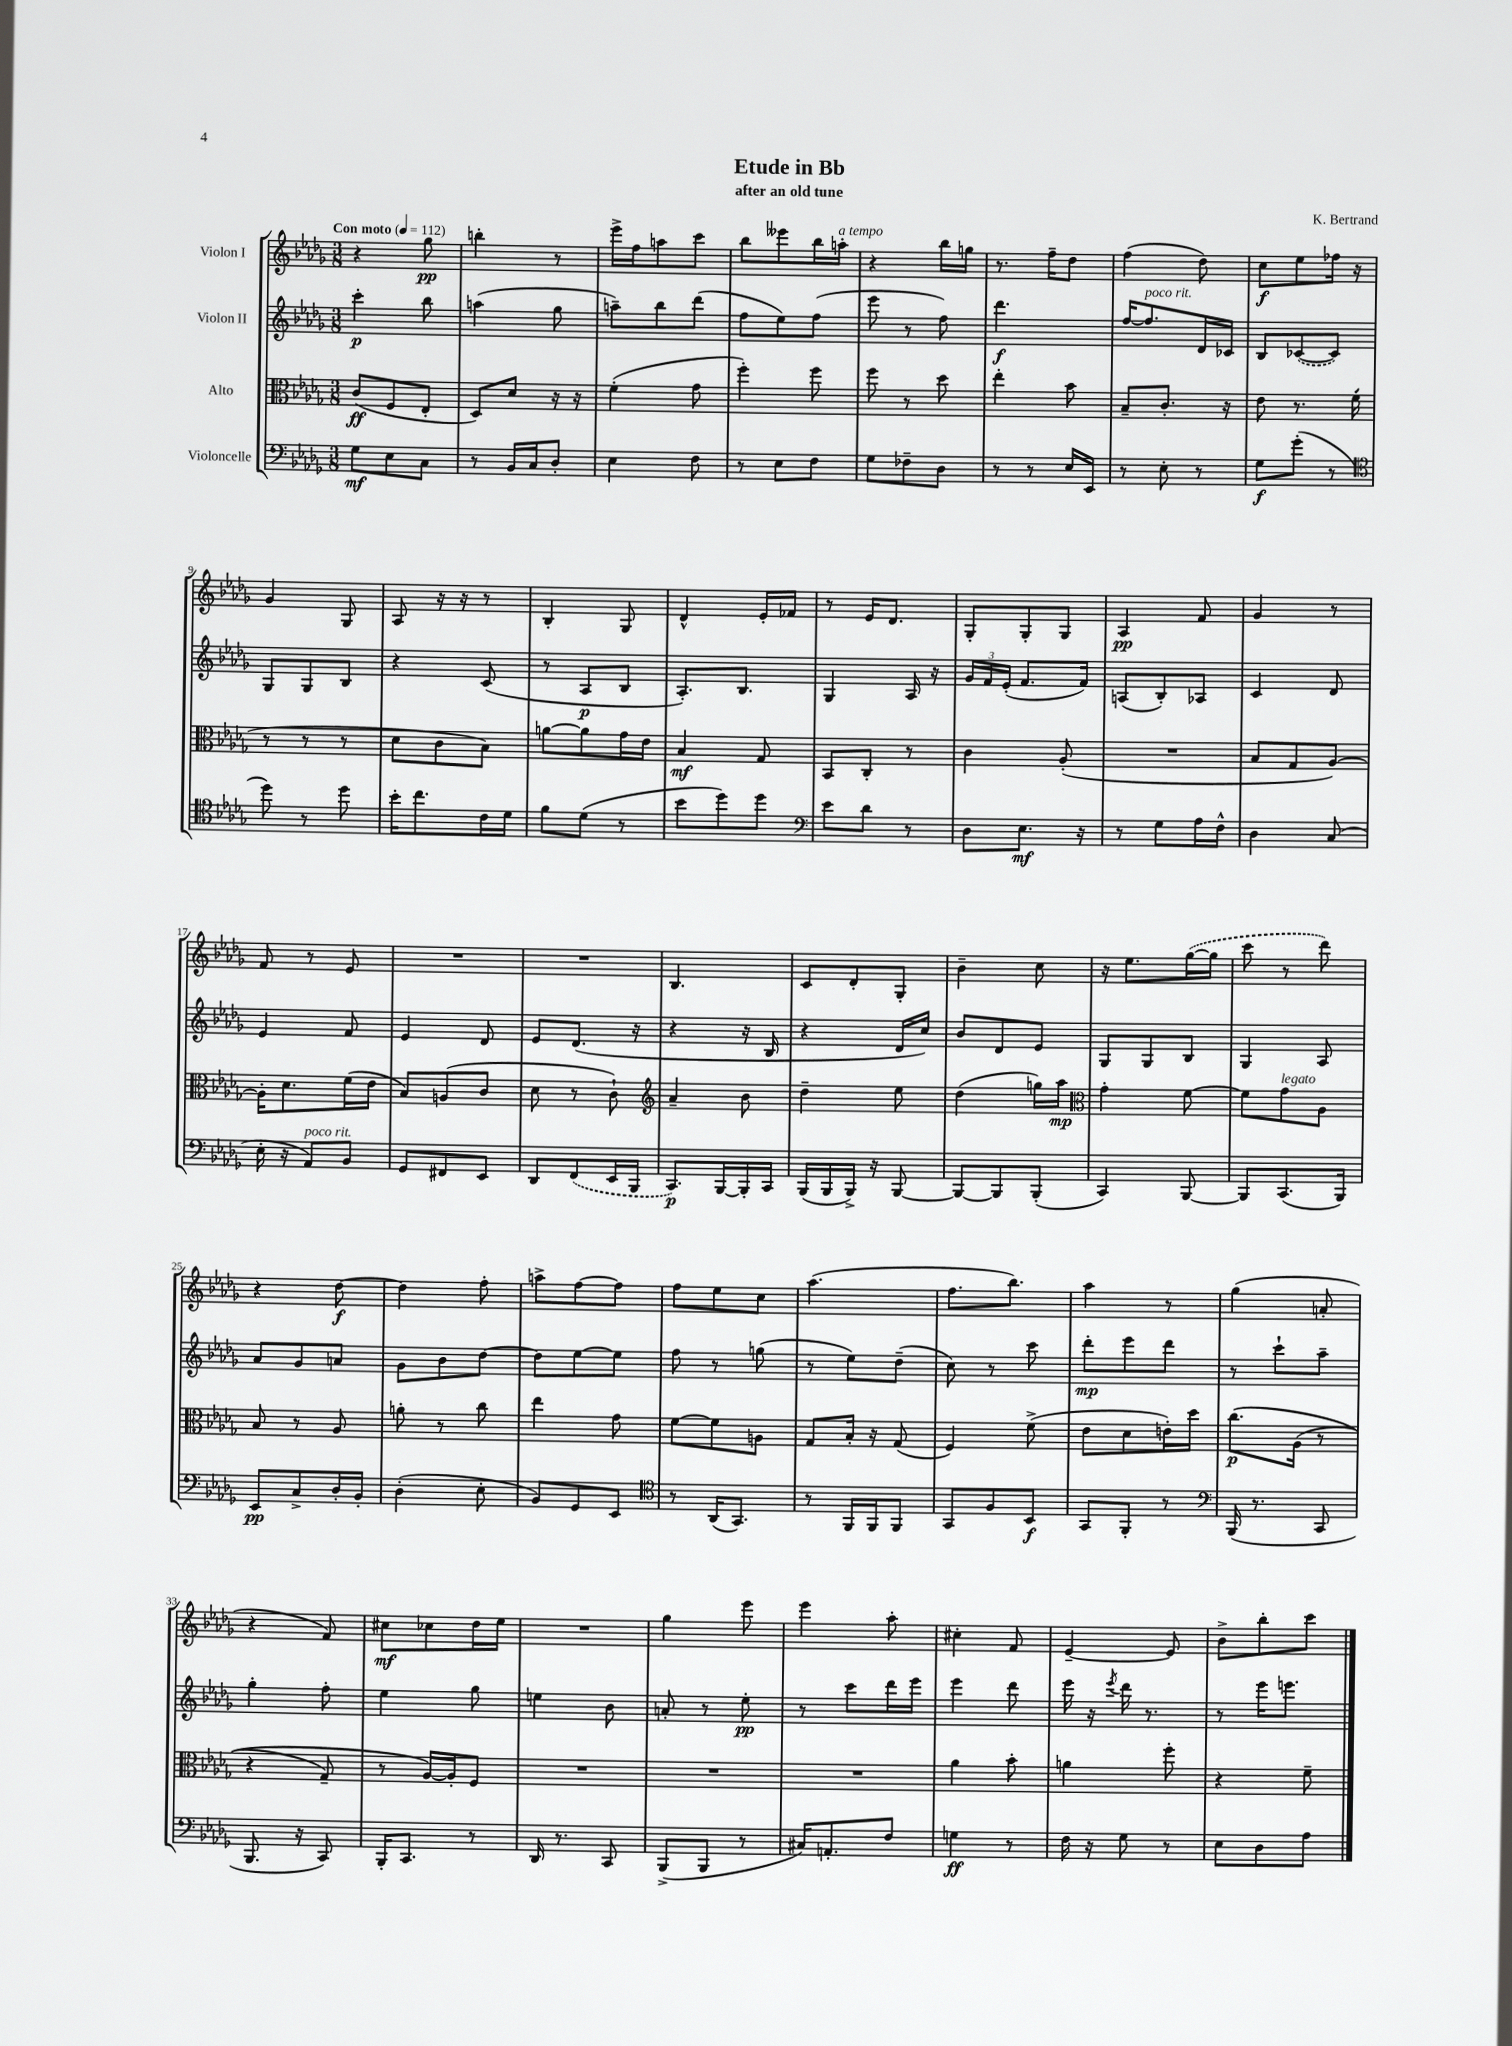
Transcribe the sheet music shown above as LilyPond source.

\header { title = "Etude in Bb" composer = "K. Bertrand" subtitle = "after an old tune" }
<<
\new StaffGroup <<
\new Staff = "s0" \with { instrumentName = "Violon I" } {
    \clef treble \key des \major \numericTimeSignature \time 3/8 \tempo "Con moto" 4 = 112
    \autoBeamOff r4 ges''8\pp |
    b''4-. r8 |
    ees'''16[-> f''16 a''8 c'''8] |
    bes''8[ eeses'''8 bes''16 a''16]-.^\markup { \italic "a tempo" } |
    r4 bes''16[ g''16] |
    r8. f''16[-- des''8] |
    f''4( des''8) |
    c''8[\f ees''8 fes''16] r16 |
    ges'4 ges8 |
    aes8 r16 r16 r8 |
    bes4-. ges8 |
    des'4-^ ees'16[-. fes'16] |
    r8 ees'16[ des'8.] |
    ges8[-. ges8-. ges8] |
    aes4\pp f'8 |
    ges'4 r8 |
    f'8 r8 ees'8 |
    R4. |
    R4. |
    bes4. |
    c'8[ des'8-. ges8]-. |
    bes'4-- c''8 |
    r16 ees''8.[ \once \slurDashed ges''16~( ges''16] |
    c'''8 r8 des'''8) |
    r4 des''8~\f |
    des''4 f''8-. |
    a''8[-> f''8~ f''8] |
    f''8[ ees''8 c''8] |
    aes''4.( |
    f''8.[ bes''8.]) |
    aes''4 r8 |
    ges''4( a'8-. |
    r4 f'8) |
    cis''8[\mf ces''8 des''16 ees''16] |
    R4. |
    ges''4 ees'''8 |
    ees'''4 aes''8-. |
    cis''4-. f'8 |
    ees'4~-- ees'8 |
    bes'8[-> bes''8-. c'''8] \bar "|." |
}
\new Staff = "s1" \with { instrumentName = "Violon II" } {
    \clef treble \key des \major \numericTimeSignature \time 3/8
    \autoBeamOff c'''4-.\p bes''8 |
    a''4( ges''8 |
    a''8[--) bes''8 des'''8]( |
    f''8[ ees''8) f''8]( |
    ees'''8 r8 f''8) |
    des'''4.\f |
    f''16[~ f''8.^\markup { \italic "poco rit." } des'16 ces'16] |
    bes8[ \once \slurDashed ces'8~( ces'8]) |
    ges8[ ges8 bes8] |
    r4 c'8( |
    r8 aes8[\p bes8] |
    aes8.[-.) bes8.] |
    ges4 aes16 r16 |
    \tuplet 3/2 { ges'16[ f'16 ees'16]-.( } f'8.[ f'16]) |
    a8[( bes8-.) aes8] |
    c'4 des'8 |
    ees'4 f'8 |
    ees'4 des'8 |
    ees'8[ des'8.]( r16 |
    r4 r16 bes16 |
    r4 des'16[ c''16]) |
    bes'8[ des'8 ees'8] |
    ges8[ ges8 bes8] |
    ges4 aes8 |
    aes'8[ ges'8 a'8] |
    ges'8[ bes'8 des''8]~ |
    des''8[ ees''8~ ees''8] |
    f''8 r8 g''8( |
    r8 ees''8[) des''8]--( |
    c''8) r8 c'''8 |
    des'''8[-.\mp ees'''8 des'''8] |
    r8 c'''8[-! aes''8]-- |
    ges''4-. f''8-. |
    ees''4 ges''8 |
    e''4 bes'8 |
    a'8-. r8 ees''8-.\pp |
    r8 c'''8[ des'''16 ees'''16] |
    ees'''4 des'''8 |
    ees'''16 r16 \acciaccatura { ees'''8 } des'''16 r8. |
    r8 ees'''16[ e'''8.] \bar "|." |
}
\new Staff = "s2" \with { instrumentName = "Alto" } {
    \clef alto \key des \major \numericTimeSignature \time 3/8
    \autoBeamOff c'8[\ff( f8 ees8]-. |
    des8[) des'8] r16 r16 |
    f'4-.( ges'8 |
    f''4-.) f''8 |
    f''8 r8 des''8 |
    ees''4-. bes'8 |
    bes8[-- c'8.]-. r16 |
    ees'8 r8. f'16-.( |
    r8 r8 r8 |
    des'8[ c'8 bes8]) |
    a'8[~ a'8 ges'16 ees'16] |
    bes4\mf ges8 |
    bes,8[ c8]-. r8 |
    c'4 aes8-.( |
    R4. |
    bes8[ ges8 aes8]~) |
    aes16[-. des'8. f'16( ees'16] |
    bes8[) a8( c'8] |
    des'8 r8 c'8-!) |
    \clef treble aes'4-- bes'8 |
    des''4-- ees''8 |
    des''4( g''16[) aes''16]\mp |
    \clef alto ges'4-. f'8~ |
    f'8[ ges'8^\markup { \italic "legato" } aes8] |
    bes8 r8 aes8 |
    a'8-. r8 c''8 |
    ees''4 ges'8 |
    f'8[~ f'8 a8] |
    ges8[ bes16]-. r16 ges8( |
    f4) f'8->( |
    ees'8[ des'8 e'16-.) des''16] |
    c''8.[\p\( aes16]( r8 |
    r4 ges8--) |
    r8 aes16[~\) aes16-. f8] |
    R4. |
    R4. |
    R4. |
    aes'4 bes'8-. |
    a'4 f''8-. |
    r4 f'8-- \bar "|." |
}
\new Staff = "s3" \with { instrumentName = "Violoncelle" } {
    \clef bass \key des \major \numericTimeSignature \time 3/8
    \autoBeamOff ges8[\mf ees8 c8] |
    r8 bes,16[ c16 des8]-. |
    ees4 f8 |
    r8 ees8[ f8] |
    ges8[ fes8-- des8] |
    r8 r8 ees16[ ees,16] |
    r8 ees8-. r8 |
    ges8[\f ges'8]-.( r8 |
    \clef tenor des''8) r8 des''8 |
    bes'16[-. c''8. c'16 des'16] |
    f'8[ des'8]( r8 |
    bes'8[ des''8) des''8] |
    \clef bass ees'8[ des'8] r8 |
    des8[ ees8.]\mf r16 |
    r8 ges8[ aes16 f16]-^ |
    des4 c8( |
    ees16-. r16 aes,8[^\markup { \italic "poco rit." }) bes,8] |
    ges,8[ fis,8 ees,8] |
    des,8[ \once \slurDashed f,8( ees,16 bes,,16] |
    c,8.[\p) bes,,16~ bes,,16-. c,16] |
    bes,,16[( bes,,16 bes,,16]->) r16 bes,,8~ |
    bes,,8[~ bes,,8 bes,,8]-.( |
    c,4) bes,,8~ |
    bes,,8[ c,8.( bes,,16]) |
    ees,8[\pp c8-> des16-. bes,16]-. |
    des4-.( ees8-. |
    bes,8[) ges,8 ees,8] |
    \clef tenor r8 aes,16[( ges,8.]) |
    r8 f,16[ f,16 f,8] |
    ges,8[ f8 bes,8]\f |
    ges,8[ f,8]-. r8 |
    \clef bass bes,,16( r8. c,8 |
    bes,,8. r16 c,8) |
    bes,,16[-. c,8.] r8 |
    des,16 r8. c,8 |
    bes,,8[->( bes,,8] r8 |
    cis16[) a,8.-. f8] |
    g4\ff r8 |
    f16 r16 ges8 r8 |
    ees8[ des8 aes8] \bar "|." |
}
>>
>>
